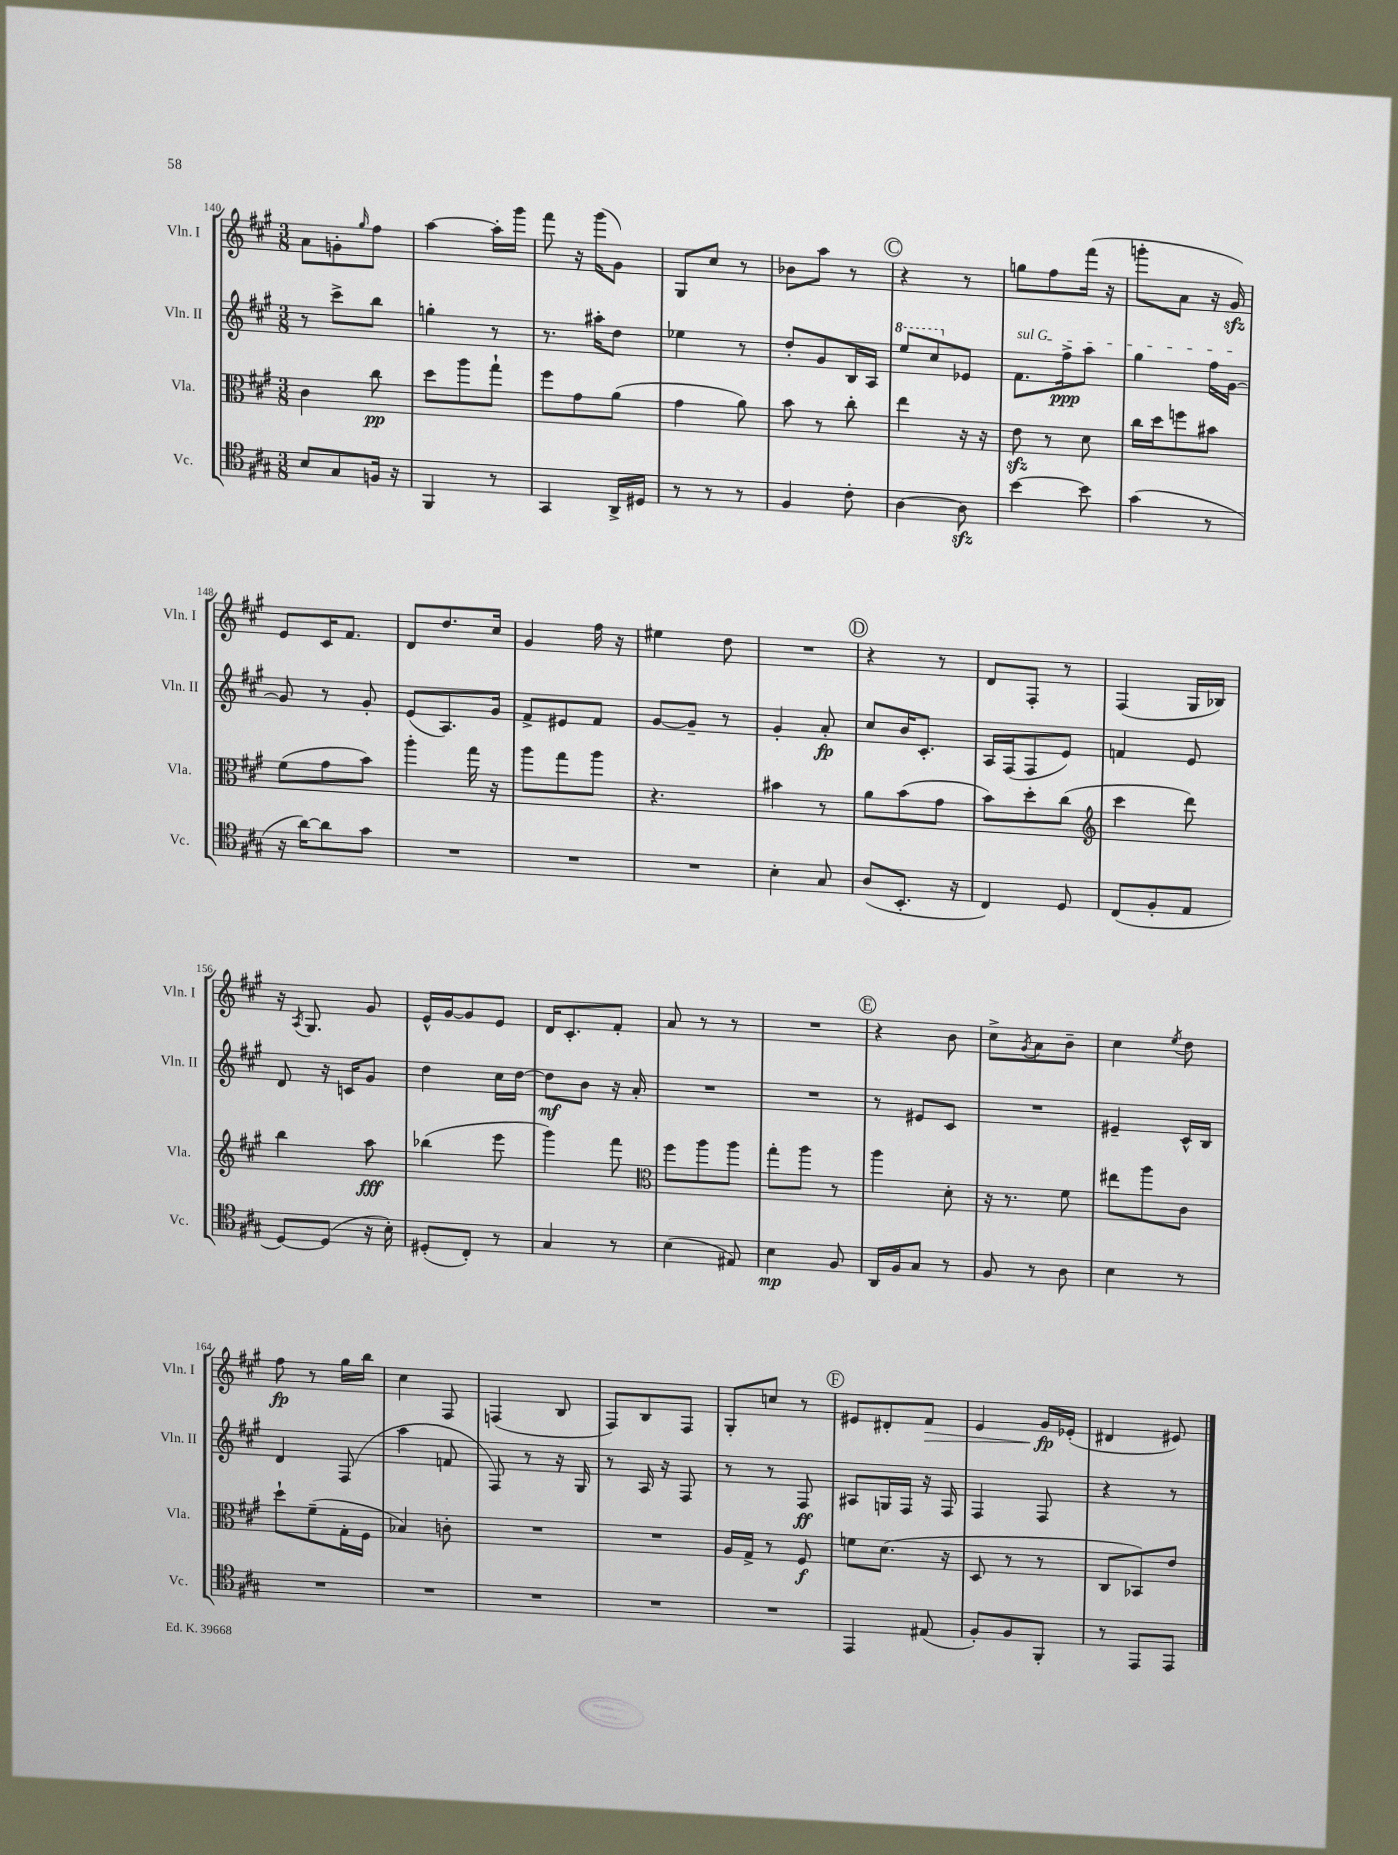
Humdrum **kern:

**kern	**kern	**kern	**kern
*staff4	*staff3	*staff2	*staff1
*clefC4	*clefC3	*clefG2	*clefG2
*k[f#c#g#]	*k[f#c#g#]	*k[f#c#g#]	*k[f#c#g#]
*M3/8	*M3/8	*M3/8	*M3/8
8B/L	4c#\	8r	8a\L
8G#/	.	8ccc#^\L	8g'\
.	.	.	16qqgg#/
16F/Jk	8cc#\	8bb\J	8ff#\J
16r	.	.	.
=	=	=	=
4FF#/	8dd\L	4gg'\	[4aa\
.	8aa\	.	.
8r	8gg#`\J	8r	16aa'\]LL
.	.	.	16ggg#\JJ
=	=	=	=
4GG#/	8ff#\L	8.r	8fff#\
.	8g#\	.	16r
.	.	16aa#'\LK	(16ggg#\LK
16AA^/LL	(8a\J	8dd\J	8g#\J)
16D#/JJ	.	.	.
=	=	=	=
8r	4g#\	4ee-\	8G#/L
8r	.	.	8cc#/J
8r	8a\)	8r	8r
=	=	=	=
4F#/	8b\	8dd'/L	8b-\L
.	8r	8g#/	8aa\J
8c#'\	8cc#'\	16B/L	8r
.	.	16A/JJ	.
=	=	=	=
[4A\	4ee\	8eee/L	4r
.	.	8ccc#/	.
8A\]	16r	8e-/J	8r
.	16r	.	.
=	=	=	=
[4b\	8e\	8.f#\L	8gg\L
.	8r	.	8ff#\
.	.	16ff#^\k	.
8b\]	8d\	8aa\J	(16fff#\Jk
.	.	.	16r
=	=	=	=
(4g#\	16cc#\LL	4gg#\	8ggg'\L
.	16dd\J	.	.
.	8ff\	.	8a\J
8r	8b#\J	16ff#\LL	16r
.	.	[16g#\JJ	16g#/)
=	=	=	=
16r	(8f#\L	8g#/]	8e/L
[16a\LK)	.	.	.
8a\]	8g#\	8r	16c#/K
.	.	.	8.f#/J
8g#\J	8b\J)	8g#'/	.
=	=	=	=
4.r	4aa'\	(8e/L	8d/L
.	.	8.A/)	8.dd/
.	16gg#\	.	.
.	16r	16g#/Jk	16cc#/Jk
=	=	=	=
4.r	8aa\L	8f#^/L	4g#/
.	8gg#\	8e#/	.
.	8aa\J	8f#/J	16ff#\
.	.	.	16r
=	=	=	=
4.r	4.r	[8g#/L	4ee#\
.	.	8g#~/]J	.
.	.	8r	8dd\
=	=	=	=
4B'\	4b#\	4g#'/	4.r
8G#/	8r	8a'/	.
=	=	=	=
(8A/L	8a\L	8cc#/L	4r
8.BB'/J	(8b\	16b/K	.
.	.	8.c#'/J	.
.	8g#\J	.	8r
16r	.	.	.
=	=	=	=
4C#/)	8b\L)	16A/LL	8d/L
.	.	(16F#/J	.
.	8dd'\	8F#/	8F#'/J
8D/	(8cc#\J	8e/J)	8r
=	=	=	=
*	*clefG2	*	*
(8C#/L	4ccc#\	4f/	(4F#/
8F#'/	.	.	.
8E/J	8ddd\)	8e/	16G#/LL
.	.	.	16B-/JJ)
=	=	=	=
[8D/L)	4bb\	8d/	16r
.	.	.	8qA/
.	.	.	8.G#/
(8D/]J	.	16r	.
.	.	16c/LK	.
16r	8aa\	8g#/J	8g#/
16B'\)	.	.	.
=	=	=	=
(8D#'/L	(4bb-\	4dd\	16e^^/LL
.	.	.	[16g#/J
8C#'/J)	.	.	8g#/]
8r	8eee\	16cc#\LL	8e/J
.	.	[16dd\JJ	.
=	=	=	=
4G#/	4ggg#\)	8dd\]L	16d/LK
.	.	.	8.c#'/
.	.	8b\J	.
8r	8fff#\	16r	8f#'/J
.	.	16a'/	.
=	=	=	=
*	*clefC3	*	*
(4B\	8ff#\L	4.r	8a/
.	8aa\	.	8r
8E#/)	8aa\J	.	8r
=	=	=	=
4B\	8gg#'\L	4.r	4.r
.	8aa\J	.	.
8F#/	8r	.	.
=	=	=	=
16AA/LL	4aa\	8r	4r
16F#/J	.	.	.
8G#/J	.	8e#/L	.
8r	8d'\	8c#/J	8b\
=	=	=	=
8F#/	16r	4.r	8cc#^\L
.	8.r	.	.
.	.	.	8qg#/
8r	.	.	8a\
8A\	8f#\	.	8b~\J
=	=	=	=
4B\	8ee#\L	4e#~/	4cc#\
.	8aa\	.	.
.	.	.	8qee/
8r	8c#\J	16c#^^/LL	8dd\
.	.	16B/JJ	.
=	=	=	=
4.r	8dd`\L	4d/	8ff#\
.	(8f#~\	.	8r
.	16G#'\L	(8F#/	16gg#\LL
.	16F#\JJ	.	16bb\JJ
=	=	=	=
4.r	4B-/)	4aa\	4cc#\
.	8c'\	8f/	8F#/
=	=	=	=
4.r	4.r	8F#/)	(4F/
.	.	8r	.
.	.	16r	8B/
.	.	16G#/	.
=	=	=	=
4.r	4.r	8r	8F#/L)
.	.	16A/	8B/
.	.	16r	.
.	.	8F#/	8F#/J
=	=	=	=
4.r	16A/LL	8r	8G#'/L
.	16G#^/JJ	.	.
.	8r	8r	8cc/J
.	8F#/	8F#/	8r
=	=	=	=
4EE/	8f\L	8A#/L	8e#/L
.	(8.d\J	16G/L	8d#'/
.	.	16F#/JJ	.
(8E#/	.	16r	8f#/J
.	16r	16F#/	.
=	=	=	=
8F#'/L)	8D/	4F#/	4e/
8F#/	8r	.	.
8FF#'/J	8r	8F#/	16g#/LL
.	.	.	(16e-'/JJ
=	=	=	=
8r	8C#/L	4r	4d#/
8EE/L	8BB-/)	.	.
8EE/J	8e/J	8r	8e#/)
==	==	==	==
*-	*-	*-	*-
